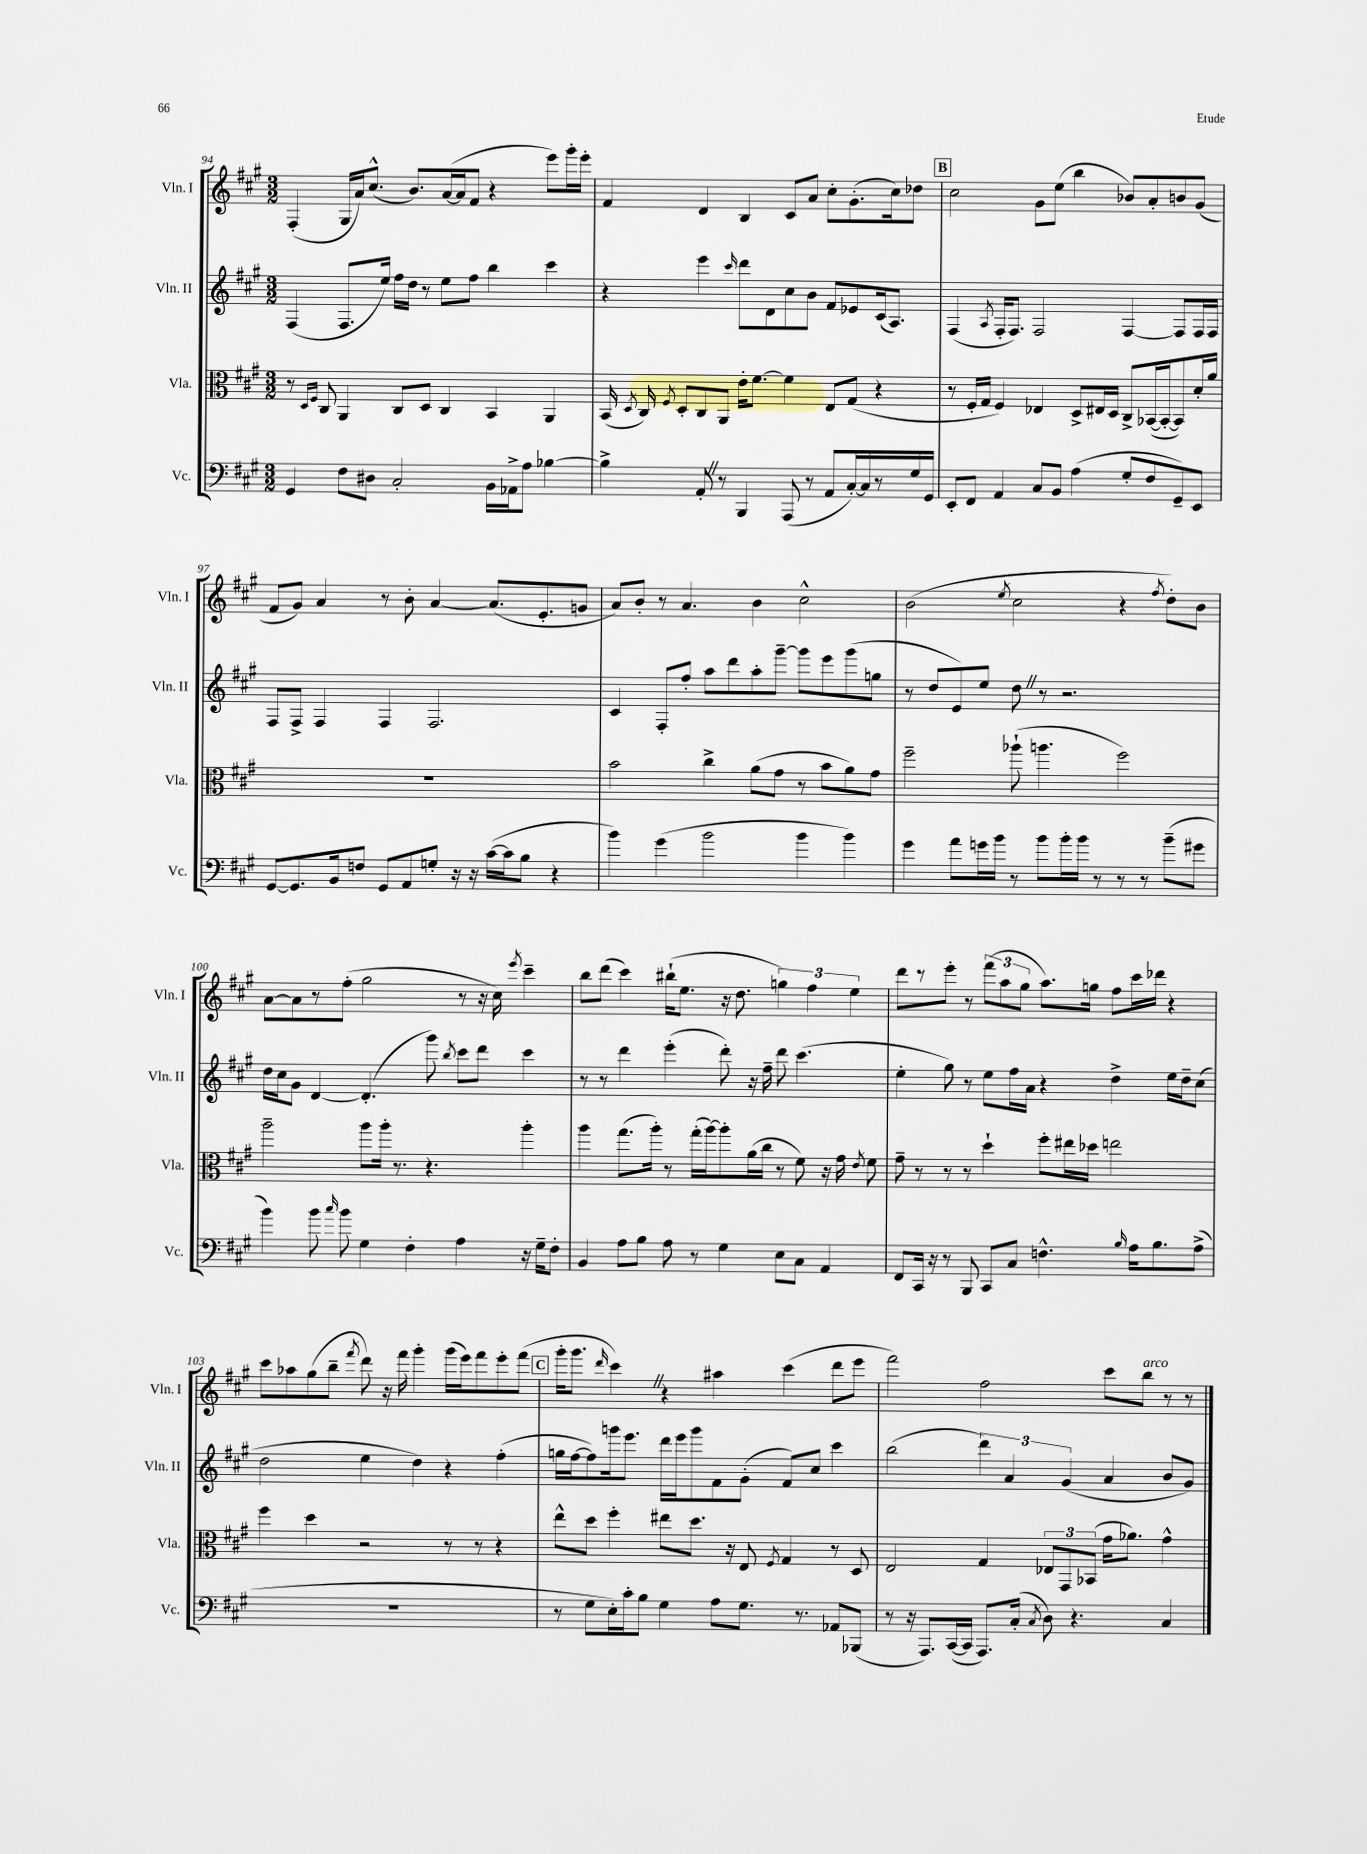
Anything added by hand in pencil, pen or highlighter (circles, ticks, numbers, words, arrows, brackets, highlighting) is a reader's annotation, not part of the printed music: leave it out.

**kern	**kern	**kern	**kern
*staff4	*staff3	*staff2	*staff1
*clefF4	*clefC3	*clefG2	*clefG2
*k[f#c#g#]	*k[f#c#g#]	*k[f#c#g#]	*k[f#c#g#]
*M3/2	*M3/2	*M3/2	*M3/2
4GG#/	8r	(4F#/	(4F#'/
.	16qqD/LL	.	.
.	16qqF#/JJ	.	.
.	8C#/	.	.
8F#\L	4AA/	8.F#/L	16G#/LL
.	.	.	16a/J)
8D#\J	.	.	(8.cc#^^/J
.	.	16ee/Jk)	.
2C#'/	8C#/L	16ff#\LL	.
.	.	16dd\JJ	8.b/L)
.	8D/J	8r	.
.	4C#/	8ee\L	([16a/L
.	.	.	16a/]J
.	.	8ff#\J	8f#/J
16BB\LL	4BB/	4bb\	4r
16AA-^\J	.	.	.
8A\J	.	.	.
[4B-\	4AA/	4ccc#\	8eee\L)
.	.	.	16ggg#'\L
.	.	.	16eee'\JJ
=	=	=	=
4B-^\]	(16BB/	4r	4f#/
.	8qD/	.	.
.	16C#/)	.	.
.	8qF#/	.	.
.	8D'/L	.	.
8AA'/	8C#/	4eee\	4d/
8r	8AA/J	.	.
.	.	16qqccc#/	.
4BBB/	16e'\LK	8ddd\L	4B/
.	[8.f#\J	.	.
.	.	8d\	.
(8AAA/	4f#\]	8cc#\	8c#/L
8r	.	8b\J	8a/J
8AA/L	8E/L	8f#/L	8cc#'\L
[16C#'/L)	(8G#/J	8e-/	(8.g#'\
16C#/]	.	.	.
8r	4r	(16c#/k	.
.	.	8.A/J)	16cc#\k)
16G#/	.	.	8dd-\J
16GG#/JJ	.	.	.
=	=	=	=
8EE'/L	8r	(4F#/	2cc#\
8FF#/J	16F#'/LL	.	.
.	16G#/JJ	.	.
.	.	8qA/	.
4AA/	4F#/)	16F#'/LK	.
.	.	8.F#/J)	.
8C#/L	4E-/	2F#/	8g#\L
8BB/J	.	.	(8ee\J
(4A\	8D^/L	.	4bb\
.	16E#/L	.	.
.	16D/JJ	.	.
8G#'/L	8C#^/L	[4F#/	8b-/L)
8F#/	([16BB-/L	.	8a'/
.	16BB-'/_J	.	.
8GG#~/)	8BB-/])	8F#/]L	8b/
8EE/J	16d'/L	16F#/L	(8g#/J
.	16a/JJ	16F#/JJ	.
=	=	=	=
[8GG#/L	1.r	8F#/L	8f#/L
8.GG#/]	.	8F#^/J	8g#/J)
.	.	4F#/	4a/
16BB/k	.	.	.
8F/J	.	.	.
8GG#/L	.	4F#/	8r
8AA/	.	.	8b'\
8G'/J	.	2.F#/	[4a/
16r	.	.	.
16r	.	.	.
([16c#\LL	.	.	(8.a/]L
16c#\]J	.	.	.
8B\J	.	.	.
.	.	.	8.e'/
4r	.	.	.
.	.	.	8g/J
=	=	=	=
4b\)	2b\	4c#/	8a/L)
.	.	.	8b'/J
(4g#\	.	8F#'/L	8r
.	.	8ff#'/J	4.a/
2b\	4cc#^\	8aa\L	.
.	.	8ddd\	.
.	(8a\L	8aa'\	4b\
.	8g#\J	[8ggg#~\J	.
4b\	8r	8ggg#\]L	2cc#^^\
.	8b\L	8eee\	.
4b\)	8a\)	(8ggg#\	.
.	8g#\J	8gg\J	.
=	=	=	=
4g#\	2ff#~\	8r	(2b\
.	.	8dd/L	.
8a\L	.	8e/)	.
16g\L	.	8ee/J	.
16b\JJ	.	.	.
.	.	.	8qee/
8r	(8aa-`\	8dd\	2cc#\
8b\L	4.aa\	8r	.
16b'\L	.	2.r	.
16b\JJ	.	.	.
8r	.	.	.
8r	2ff#\)	.	4r
8r	.	.	.
.	.	.	8qff#/
(8b~\L	.	.	8dd'\L)
8g#\J	.	.	8b\J
=	=	=	=
4b\)	2aa~\	16dd\LL	[8a\L
.	.	16cc#\J	.
.	.	8g#\J	8a\]
8b\	.	[4d/	8r
16qqcc#/	.	.	.
8b\	.	.	(8ff#'\J
4G#\	8aa\L	(4.d'/]	2gg#\
.	16aa'\Jk	.	.
.	8.r	.	.
4F#'\	.	.	.
.	4.r	8ggg#\)	.
.	.	8qbb/	.
4A\	.	8ccc#\L	8r
.	.	8ddd\J	16r
.	.	.	16cc#\)
.	.	.	8qeee/
16r	4aa'\	4ccc#\	4ccc#~\
16G#~\LK	.	.	.
8F#'\J	.	.	.
=	=	=	=
4BB/	4aa\	8r	8bb\L
.	.	8r	(8ddd\J
8A\L	(8.gg#\L	4ddd\	4ccc#\)
8B\J	.	.	.
.	16aa'\Jk)	.	.
8A\	8r	(4eee'\	(16bb#`\LK
.	.	.	8.ee\J
8r	(16gg#'\LL	.	.
.	[16aa\J)	.	.
4G#\	8aa'\]	8ddd'\)	16r
.	.	.	8.dd\
.	(16a\L	16r	.
.	16cc#\JJ	16ff#~\	.
8E\L	8r	8ddd\	6gg\)
8C#\J	8f#\)	(4.ccc#\	.
.	.	.	6ff#\
4AA/	16r	.	.
.	16g#\	.	.
.	.	.	6ee\
.	8qe/	.	.
.	8f#\	.	.
=	=	=	=
8FF#/L	8g#~\	4ee'\	8ddd\L
16CC#/Jk	8r	.	8r
16r	.	.	.
8r	8r	8gg#\)	8eee'\J
8BBB/	8r	8r	8r
8CC#/L	4dd`\	8ee\L	(12fff#\L
.	.	.	12aa\
8C#/J	.	16ff#\L	.
.	.	.	12gg#\J
.	.	16a\JJ	.
4.F^^\	8ff#'\L	4r	8.aa\L)
.	16ee#\L	.	.
.	16dd-\JJ	.	16gg\Jk
.	2ee\	4dd^\	8ff#\L
16qqB/	.	.	.
16A\LK	.	.	16ccc#\L
8.B\	.	.	16ddd-\JJ
.	.	16ee\LL	4r
.	.	16dd~\J	.
(8A^\J	.	(8cc#\J	.
=	=	=	=
1.r	4ff#\	2dd\	8ccc#\L
.	.	.	8aa-\
.	4dd\	.	(8gg#\
.	.	.	8bb~\J
.	.	.	8qfff#/
.	2r	4ee\	8ddd\)
.	.	.	16r
.	.	.	16fff#\
.	.	4dd\)	4ggg#'\
.	8r	4r	(16ggg#\LL
.	.	.	16eee\J)
.	8r	.	8fff#\
.	4r	(4ff#'\	8eee'\
.	.	.	(8fff#\J
=	=	=	=
8r	8ee^^\L	16gg\LL	16ggg#'\LK
.	.	[16ff#\J	8.ggg#\J
8G#\L	8dd\J	8ff#\])	.
.	.	.	16qqddd/
16E'\L)	4ff#'\	16ggg\k	4ccc#\)
16c#'\J	.	8.eee\J	.
8B\J	.	.	.
4G#\	8ee#\L	16ddd\LL	4r
.	.	16eee\J	.
.	8.dd\J	8ggg\	.
8A\L	.	8f#\	4aa#\
.	16r	.	.
8.G#\J	8E/	(8g#'\J	.
.	8qF#/	.	.
.	4G#/	8f#/L)	(4ccc#\
8.r	.	.	.
.	.	8cc#/J	.
8AA-/L	8r	4ccc#\	8ddd\L
(8BBB-/J	8D/	.	8eee\J
=	=	=	=
8r	2E/	(2bb\	2fff#\)
16r	.	.	.
8.AAA/L)	.	.	.
([16CC#/L	.	.	.
16CC#/]JJ	.	.	.
8.AAA/L)	4G#/	6ddd\)	2ff#\
.	.	6a/	.
(16C#'/Jk	.	.	.
8qC#/	.	.	.
8D\)	12E-/L	.	.
.	12GG#/	(6g#/	.
4.r	.	.	.
.	(12BB-/J	.	.
.	16g#\LK	4a/	8ccc#\L
.	8.a-\J)	.	.
.	.	.	8bb\J
4C#/	4g#^^\	8b/L	8r
.	.	8g#/J)	8r
==	==	==	==
*-	*-	*-	*-
